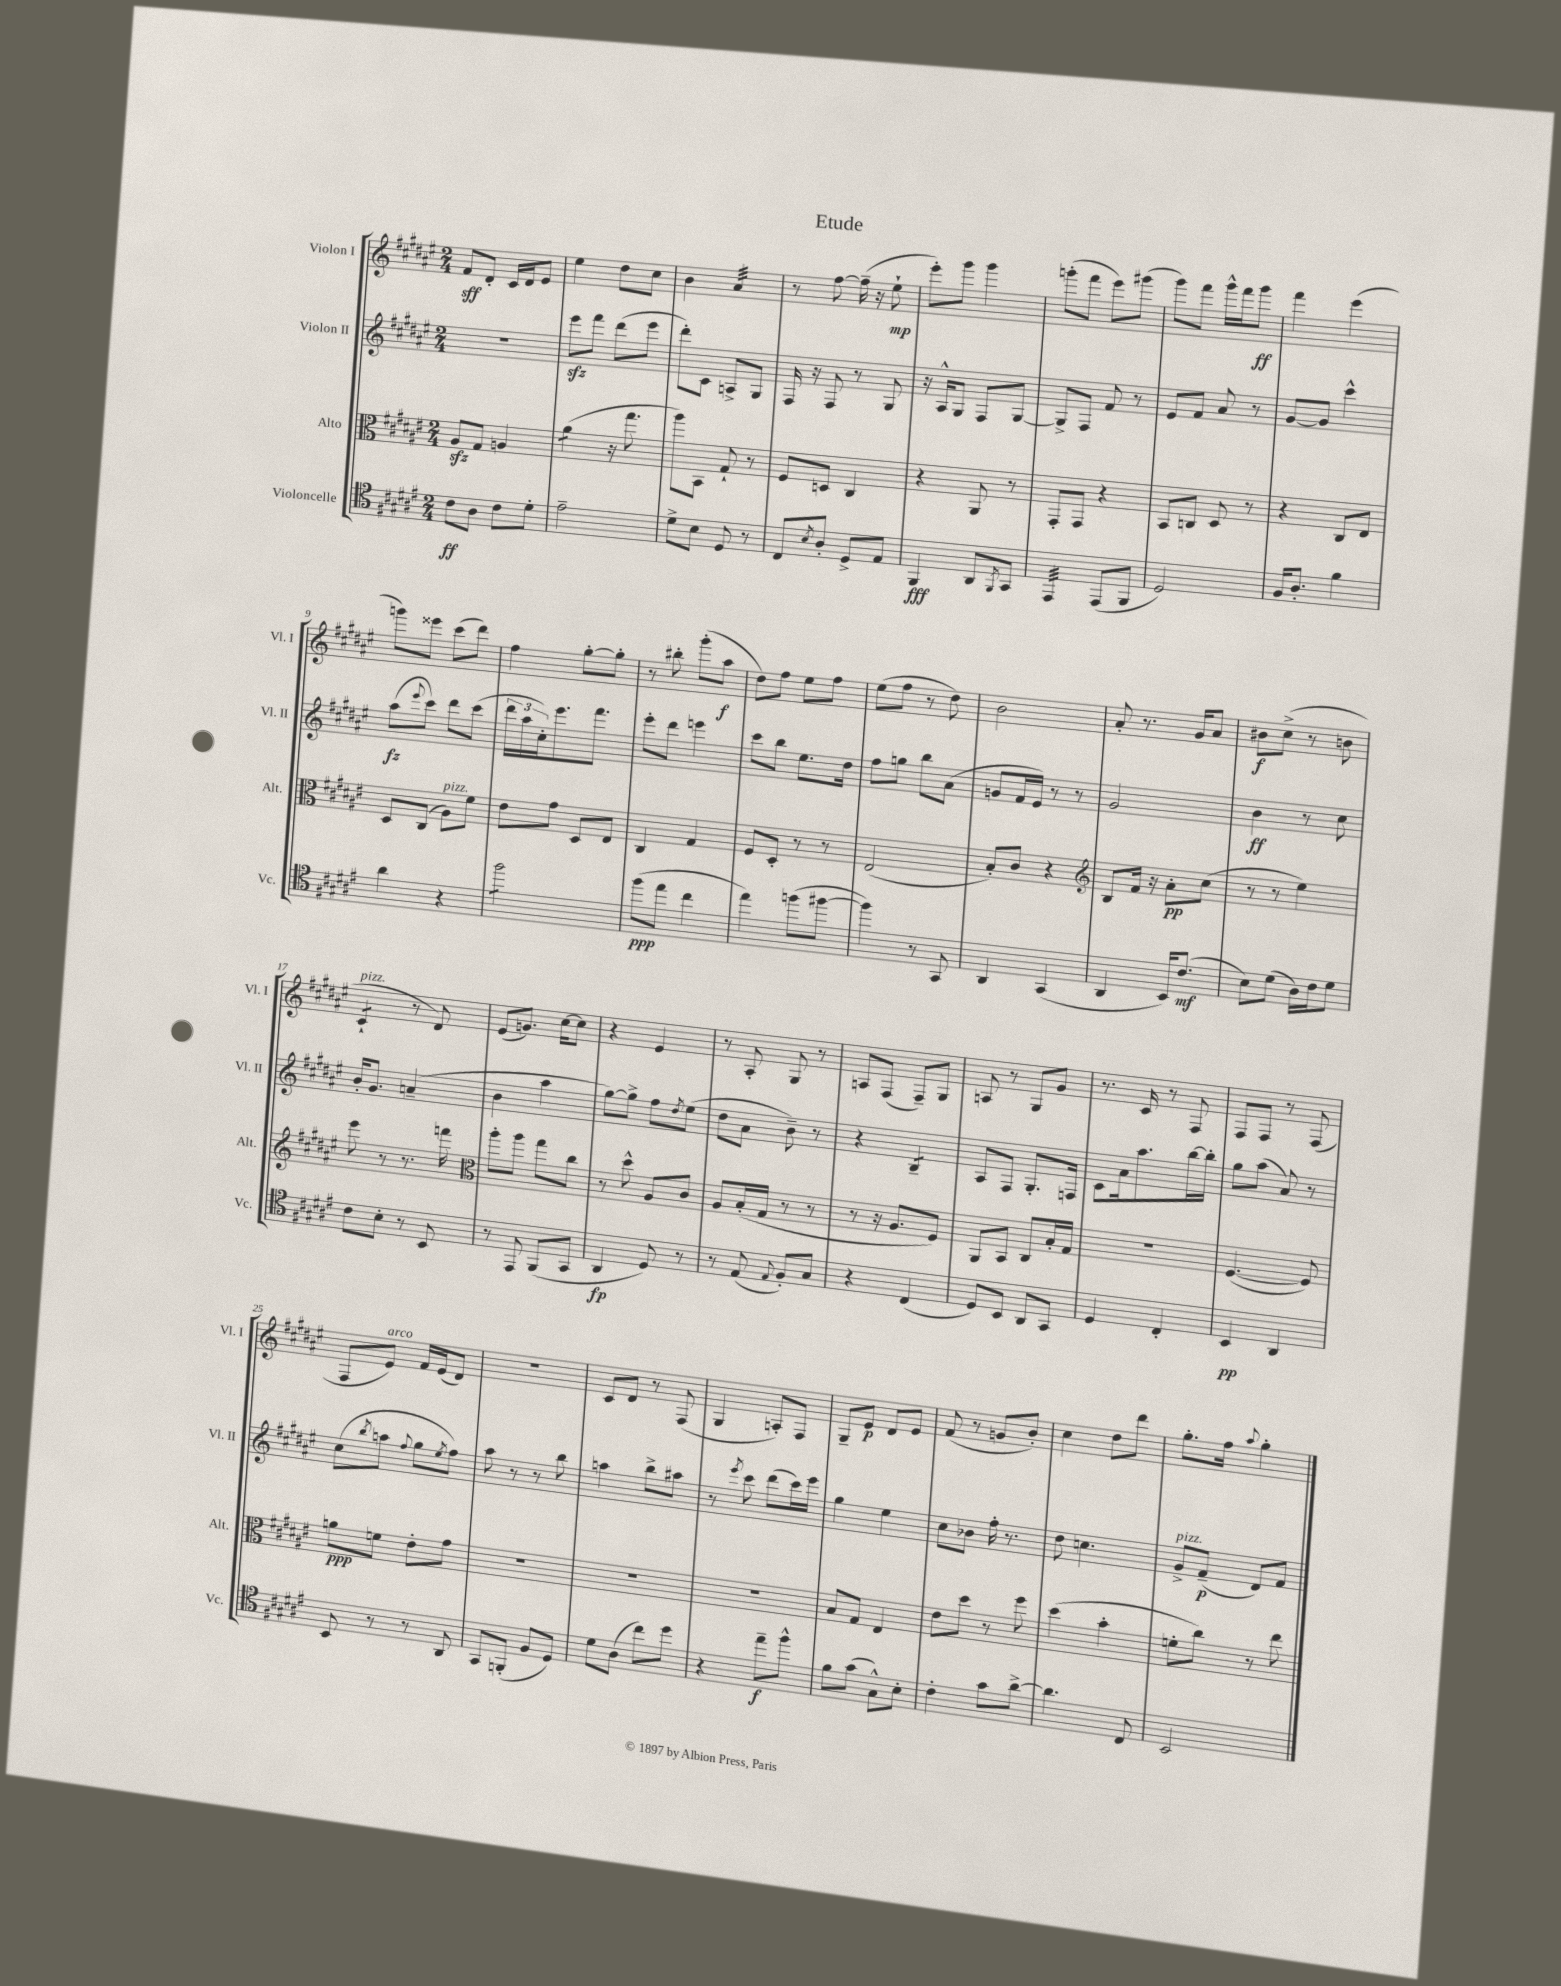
\header { title = "Etude" }
<<
\new StaffGroup <<
\new Staff = "s0" \with { instrumentName = "Violon I" shortInstrumentName = "Vl. I" } {
    \clef treble \key fis \major \numericTimeSignature \time 2/4
    fis'8\sff dis'8-. cis'16 dis'16 eis'8 |
    eis''4 dis''8 cis''8 |
    b'4 ais'4:32 |
    r8 fis''8~ fis''16--( r16 eis''8-!\mp |
    eis'''8-.) gis'''8 gis'''4 |
    g'''8-.( fis'''8 eis'''8) gis'''8( |
    gis'''8) fis'''8 gis'''16-^ fis'''16 gis'''8\ff |
    fis'''4 eis'''4( |
    g'''8) eisis'''8 cis'''8( dis'''8) |
    fis''4 gis''8~-. gis''8-. |
    r8 bis''8-. gis'''8-.( ais''8\f |
    dis''8) fis''8 eis''8 fis''8 |
    eis''8( fis''8 r8 dis''8) |
    b'2 |
    ais'8-. r8. gis'16 ais'8 |
    bis'8\f cis''8->( r8 b'8 |
    cis'4:8-!^\markup { \italic "pizz." } r8 dis'8) |
    eis'8( g'8.) cis''16~ cis''8 |
    r4 eis'4 |
    r8 ais8-. gis8 r8 |
    a8 fis8( fis8--) gis8 |
    a8 r8 gis8 gis'8 |
    r8. cis'16 r8 fis8 |
    fis8 fis8 r8 fis8( |
    fis8 eis'8^\markup { \italic "arco" }) fis'16 eis'16( dis'8) |
    r2 |
    cis'8 dis'8 r8 fis8( |
    gis4 a8-.) fis8 |
    gis8-- eis'8\p dis'8 eis'8 |
    fis'8( r8 g'8 b'8-.) |
    cis''4 dis''8 dis'''8 |
    gis''8.-. fis''16 \appoggiatura { ais''8 } gis''4-. \bar "|." |
}
\new Staff = "s1" \with { instrumentName = "Violon II" shortInstrumentName = "Vl. II" } {
    \clef treble \key fis \major \numericTimeSignature \time 2/4
    R2 |
    eis'''8\sfz fis'''8 dis'''8( eis'''8 |
    dis'''8-.) cis'8 a8-> gis8 |
    fis16 r16 fis8 r8 gis8 |
    r16 ais16-^ gis8 fis8 gis8~ |
    gis8-> fis8 fis'8 r8 |
    eis'8 fis'8 ais'8 r8 |
    gis'8~ gis'8 cis'''4-^ |
    ais''8\fz( \appoggiatura { eis'''8 } cis'''8) dis'''8 cis'''8( |
    \tuplet 3/2 { dis'''16 ais''16 cis''16-.) } eis'''8. fis'''8. |
    eis'''8-. dis'''8 e'''4 |
    cis'''8 b''8 eis''8. dis''16 |
    fis''8 g''8 b''8 ais'8( |
    g'8 fis'16 eis'16) r8 r8 |
    gis'2 |
    b'4\ff r8 cis''8 |
    b'16-. gis'8. a'4--( |
    b'4 ais''4 |
    gis''8~) gis''8-> fis''8 \acciaccatura { dis''8 } eis''8( |
    dis''8 ais'8 b'8--) r8 |
    r4 b4:8-- |
    ais8 fis8 gis8.-. f16 |
    cis'8 ais'16 ais''8. b''16~ b''16-. |
    gis''8 ais''8( ais'8) r8 |
    cis''8( \acciaccatura { b''8 } a''8 \appoggiatura { fis''8 } gis''8 \acciaccatura { eis''8 } fis''8) |
    ais''8 r8 r8 b''8 |
    a''4 b''8-> ais''8 |
    r8 \acciaccatura { eis'''8 } cis'''8 dis'''8( cis'''16) eis'''16 |
    gis''4 eis''4 |
    cis''8 bes'8 fis''16-. r8. |
    dis''8 c''4. |
    gis'8->^\markup { \italic "pizz." } fis'8--\p( dis'8) fis'8 \bar "|." |
}
\new Staff = "s2" \with { instrumentName = "Alto" shortInstrumentName = "Alt." } {
    \clef alto \key fis \major \numericTimeSignature \time 2/4
    ais8\sfz gis8 a4 |
    ais'4:8( r16 gis''8. |
    ais''8) b,8 gis8-! r8 |
    fis8 d8 cis4 |
    r4 ais,8 r8 |
    gis,8-. gis,8 r4 |
    b,8 c8 dis8 r8 |
    r4 cis8 eis8 |
    dis8 cis8( ais8^\markup { \italic "pizz." }) fis'8 |
    eis'8 gis'8 dis8 eis8 |
    cis4 gis4 |
    fis8 dis8-. r8 r8 |
    eis2( |
    b8-.) cis'8 r4 |
    \clef treble b8 fis'16 r16 ais'8-.\pp cis''8( |
    r8 r8 eis''4) |
    eis'''8 r8 r8. f'''16 |
    \clef alto ais''8-. ais''8 gis''8 cis''8 |
    r8 dis''8-^ ais8 cis'8 |
    ais8 b16-.( gis16 r8 r8 |
    r8 r16 ais8. fis8) |
    ais,8 b,8 cis8 b16-. gis16 |
    r2 |
    fis4.~( fis8) |
    a'8\ppp f'8 eis'8-. gis'8 |
    R2 |
    R2 |
    R2 |
    b8 gis8 eis4 |
    eis'8 dis''8 r8 fis''8 |
    dis''4( b'4-. |
    f'8-. cis''8) r8 eis''8 \bar "|." |
}
\new Staff = "s3" \with { instrumentName = "Violoncelle" shortInstrumentName = "Vc." } {
    \clef tenor \key fis \major \numericTimeSignature \time 2/4
    cis'8\ff ais8 cis'8 dis'8-. |
    eis'2-- |
    dis'8-> b8 dis8 r8 |
    cis8 \acciaccatura { b8 } ais8-. dis8-> eis8 |
    fis,4\fff ais,8 \acciaccatura { fis,8 } gis,8 |
    eis,4:32 eis,8( fis,8 |
    dis2) |
    fis16 ais8.-. fis'4 |
    ais'4 r4 |
    fis''2:8 |
    fis''8\ppp( eis''8 cis''4 |
    eis''4) f''8( fis''8~ |
    fis''4) r8 gis,8 |
    ais,4 gis,4( |
    ais,4 b,16) cis'8.\mf( |
    b8) dis'8( ais16) cis'16 dis'8 |
    cis'8 b8-. r8 b,8 |
    r8 eis,8 fis,8( gis,8 |
    ais,4\fp dis8) r8 |
    r8 eis8( \appoggiatura { eis8 } fis8-.) gis8 |
    r4 cis4( |
    dis8) b,8 ais,8 gis,8 |
    dis4 cis4-. |
    b,4\pp ais,4 |
    b,8 r8 r8 ais,8 |
    gis,8 f,8-.( fis8 dis8) |
    dis'8 ais8( cis''8) dis''8 |
    r4 eis''8--\f fis''8-^ |
    fis'8 gis'8( gis8-^) b8-. |
    cis'4-. gis'8 ais'8~-> |
    ais'4. cis8 |
    b,2 \bar "|." |
}
>>
>>
